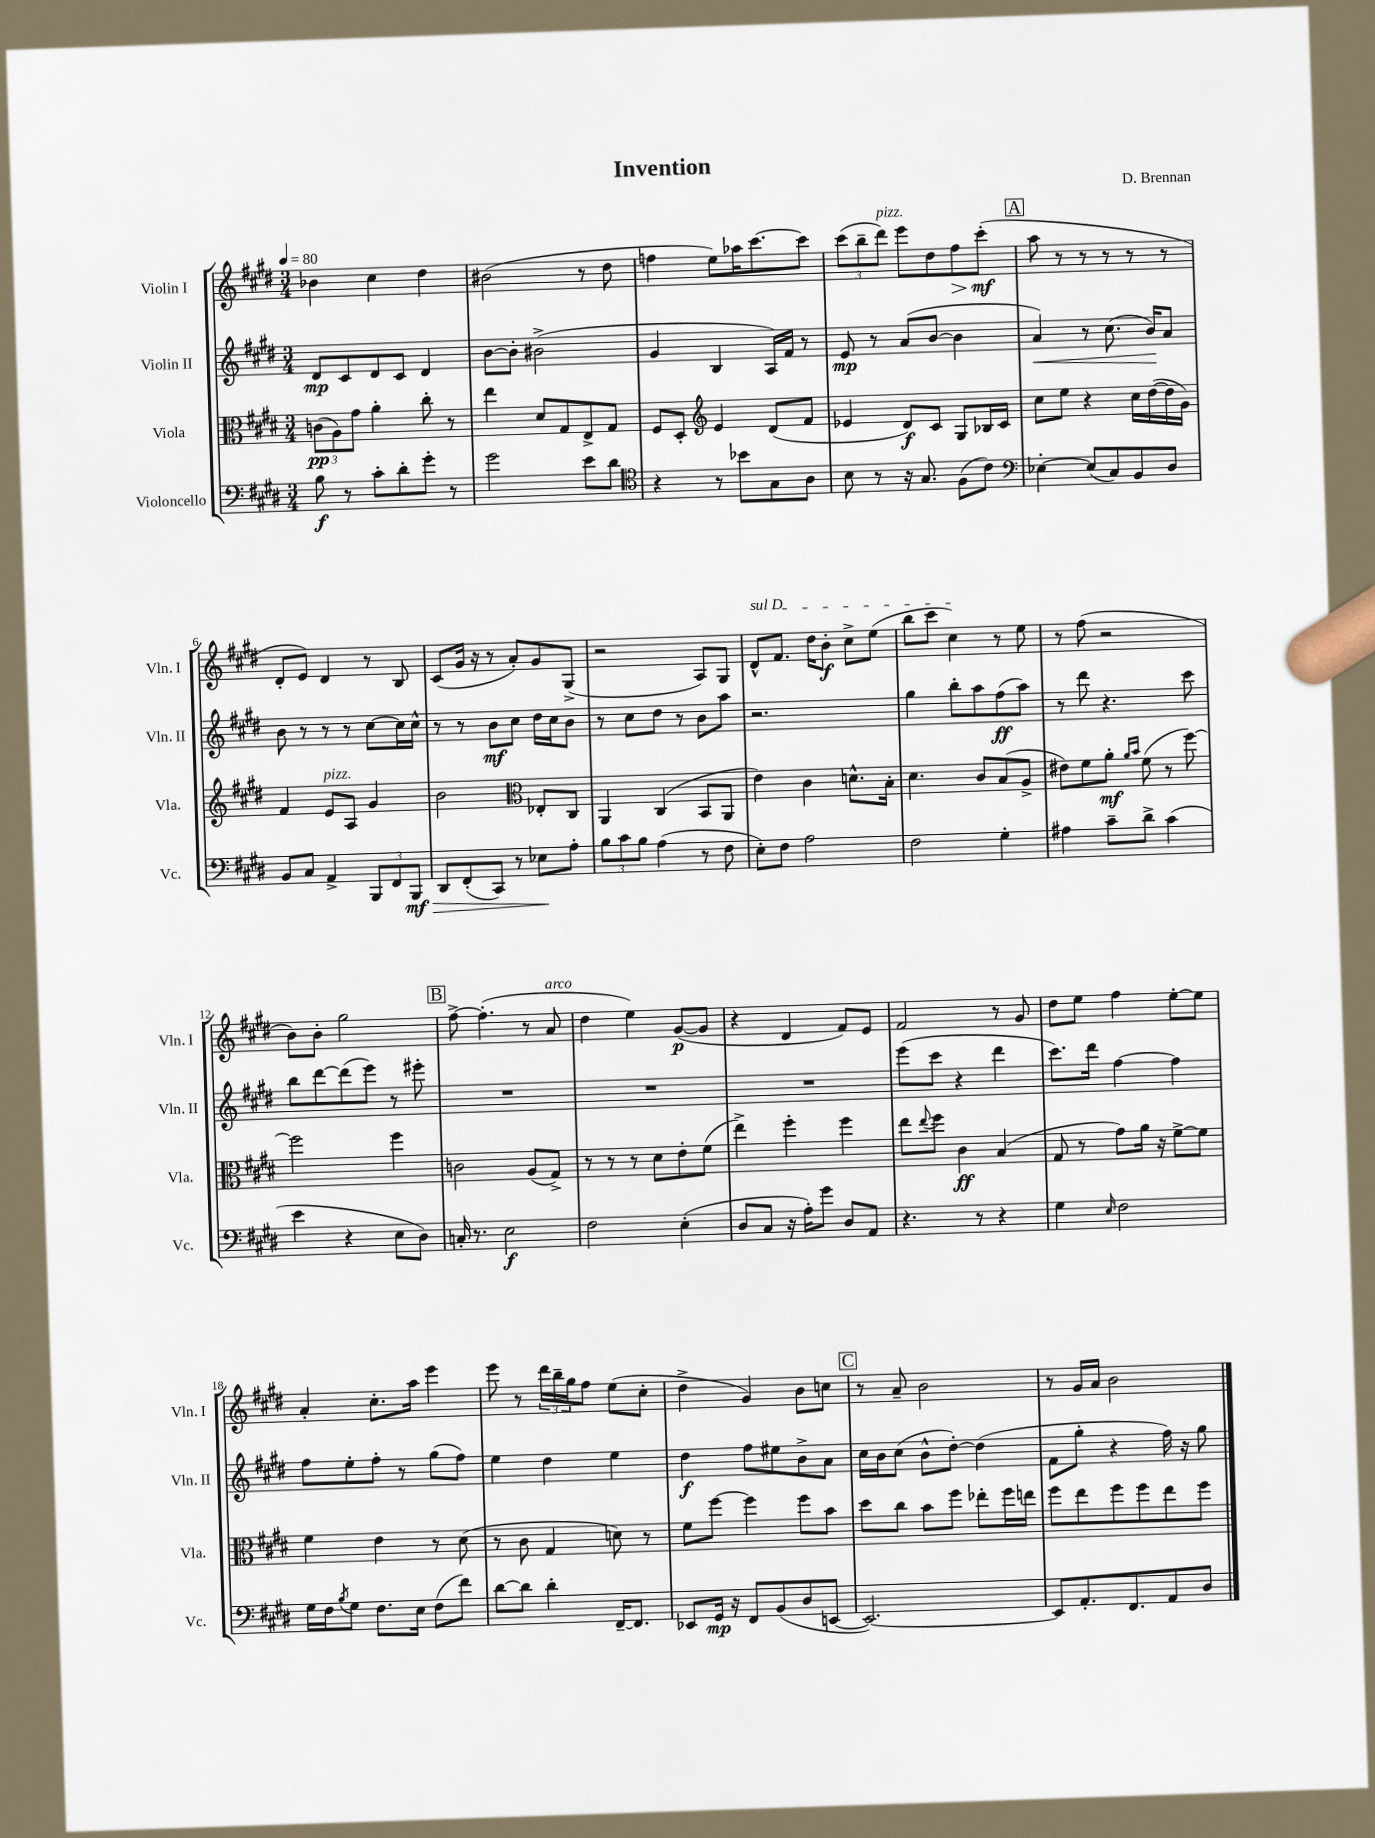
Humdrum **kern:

**kern	**kern	**kern	**kern
*staff4	*staff3	*staff2	*staff1
*clefF4	*clefC3	*clefG2	*clefG2
*k[f#c#g#d#]	*k[f#c#g#d#]	*k[f#c#g#d#]	*k[f#c#g#d#]
*M3/4	*M3/4	*M3/4	*M3/4
*MM80	*MM80	*MM80	*MM80
8B	(12c	8d#	4b-
.	12A)	.	.
8r	.	8c#	.
.	12g#	.	.
8c#'	4a'	8d#	4cc#
8d#'	.	8c#	.
8g#'	8cc#'	4d#	4dd#
8r	8r	.	.
=	=	=	=
2g#	4ee	[8b	(2b#
.	.	8b']	.
.	8d#	(2b#^	.
.	8G#	.	.
8e	8E^	.	8r
8d#	8G#	.	8dd#
=	=	=	=
*clefC4	*	*	*
4r	8F#	4g#	4ff
.	8D#'	.	.
*	*clefG2	*	*
8r	4e	4B	8ee)
8b-	.	.	16aa-
.	.	.	[8.ccc#
8G#	(8d#	16A)	.
.	.	16f#	.
8A	8f#	8r	8ccc#]
=	=	=	=
8B	4e-	8e	(12ccc#
.	.	.	12bb~
8r	.	8r	.
.	.	.	12ddd#)
16r	8d#)	(8a	8eee
8.G#	.	.	.
.	8c#	[8b	8dd#
(8F#	8G#	4b]	8ff#
8c#)	16B-	.	(8ccc#'
.	16c#	.	.
=	=	=	=
*clefF4	*	*	*
[4E-'	8cc#	4a)	8aa
.	8ee	.	8r
(8E-]	4r	8r	8r
8C#)	.	(8.cc#	8r
8BB	16cc#	.	8r
.	([16dd#	16b)	.
8D#	16dd#]	8a	8r
.	16g#)	.	.
=	=	=	=
8BB	4f#	8b	8d#'
8C#	.	8r	8e)
4AA^	8e	8r	4d#
.	8A	8r	.
12BBB	4g#	[8cc#	8r
12FF#	.	.	.
.	.	16cc#]	8B
12BBB	.	.	.
.	.	16cc#^^	.
=	=	=	=
8DD#	2b	8r	(8c#
(8FF#'	.	8r	16g#
.	.	.	16r
8CC#)	.	8b	8r
8r	.	8cc#	8a')
*	*clefC3	*	*
8E-	8E-'	16dd#	8g#
.	.	16cc#	.
8A'	8C#	8b	(8G#^
=	=	=	=
12B	4AA	8r	2r
12c#	.	.	.
.	.	8cc#	.
12B	.	.	.
(4A	(4C#	8dd#	.
.	.	8r	.
8r	8BB	8b	8A)
8F#	8AA	8aa	8G#
=	=	=	=
8E')	4e)	2.r	8d#^^
8F#	.	.	8.f#
2A	4c#	.	.
.	.	.	16dd#
.	.	.	8b'
.	8.d^^	.	8cc#^
.	.	.	(8ee
.	16B'	.	.
=	=	=	=
2F#	4.d#	4gg#	8bb
.	.	.	8ccc#
.	.	8bb'	4cc#)
.	8c#	8aa	.
4G#'	(8B	(8ff#	8r
.	8A^	8aa)	8ee
=	=	=	=
4A#	8e#)	8r	8r
.	8f#	8ddd#	(8ff#
8c#~	8a'	4.r	2r
.	16qqa	.	.
.	16qqb	.	.
8d#^	(8f#	.	.
(4c#	8r	.	.
.	[8ff#)	8ccc#	.
=	=	=	=
4e	2ff#]	8bb	8b)
.	.	[8ddd#	8b'
4r	.	(8ddd#]	2gg#
.	.	8eee)	.
8E	4ff#	8r	.
8D#)	.	8eee#'	.
=	=	=	=
16C'	2c	2.r	[8ff#^
8.r	.	.	.
.	.	.	(4.ff#']
2E	.	.	.
.	(8A	.	8r
.	8G#^)	.	8a
=	=	=	=
2F#	8r	2.r	4dd#
.	8r	.	.
.	8r	.	4ee)
.	8d#	.	.
(4E'	8e'	.	([8g#
.	(8f#	.	8g#]
=	=	=	=
8D#	4ee^)	2.r	4r
8C#	.	.	.
16r	4ff#'	.	4d#
16A')	.	.	.
8g#	.	.	.
8D#	4ff#	.	8f#)
8AA	.	.	8e
=	=	=	=
4.r	8ee	(8eee	2f#
.	8qqee	.	.
.	8ff#	8ccc#	.
.	4c#	4r	.
8r	.	.	.
4r	(4B	4ddd#	8r
.	.	.	8g#
=	=	=	=
4G#	8G#	8.ccc#)	8dd#
.	8r	.	8ee
.	.	16ddd#	.
16qqE	.	.	.
2F#	8g#)	[4ff#	4ff#
.	16a	.	.
.	16r	.	.
.	[8f#^	4ff#]	[8ee'
.	8f#]	.	8ee]
=	=	=	=
16G#	4f#	8ff#	4a'
16F#	.	.	.
8qB	.	.	.
8G#	.	8ee'	.
8.F#	4e	8ff#'	8.cc#'
.	.	8r	.
16E	.	.	16aa
(8F#	8r	(8gg#	4eee
8f#)	(8d#	8ff#)	.
=	=	=	=
[8d#	8r	4ee	8eee
8d#]	8c#	.	8r
4d#'	4G#	4dd#	24ddd#
.	.	.	24bb~
.	.	.	24gg#
.	.	.	8ff#
[16FF#~	8d)	4ee	(8ee
8.FF#]	.	.	.
.	8r	.	8cc#'
=	=	=	=
8EE-	8f#	4dd#	4dd#^
16GG#	[8ff#	.	.
16r	.	.	.
8FF#	4ff#]	8ff#	4g#)
(8BB	.	8ee#	.
8D#	8ff#	8b^	8b
[8EE	8b	8a	8cc
=	=	=	=
2.EE_)	8dd#	16cc#	8r
.	.	16b	.
.	8cc#	(8cc#	8a~
.	8b	8b^^	2b
.	8ff#	[8dd#')	.
.	8ee-'	(4dd#]	.
.	16ff#	.	.
.	16ee	.	.
=	=	=	=
8EE]	8ff#	8f#	8r
8.AA'	8ee	8gg#'	16g#
.	.	.	16a
.	8ff#	4r	2b
8.FF#	.	.	.
.	8ff#	.	.
8AA	8ee	16ff#)	.
.	.	16r	.
8D#	8ff#	8gg#	.
==	==	==	==
*-	*-	*-	*-
